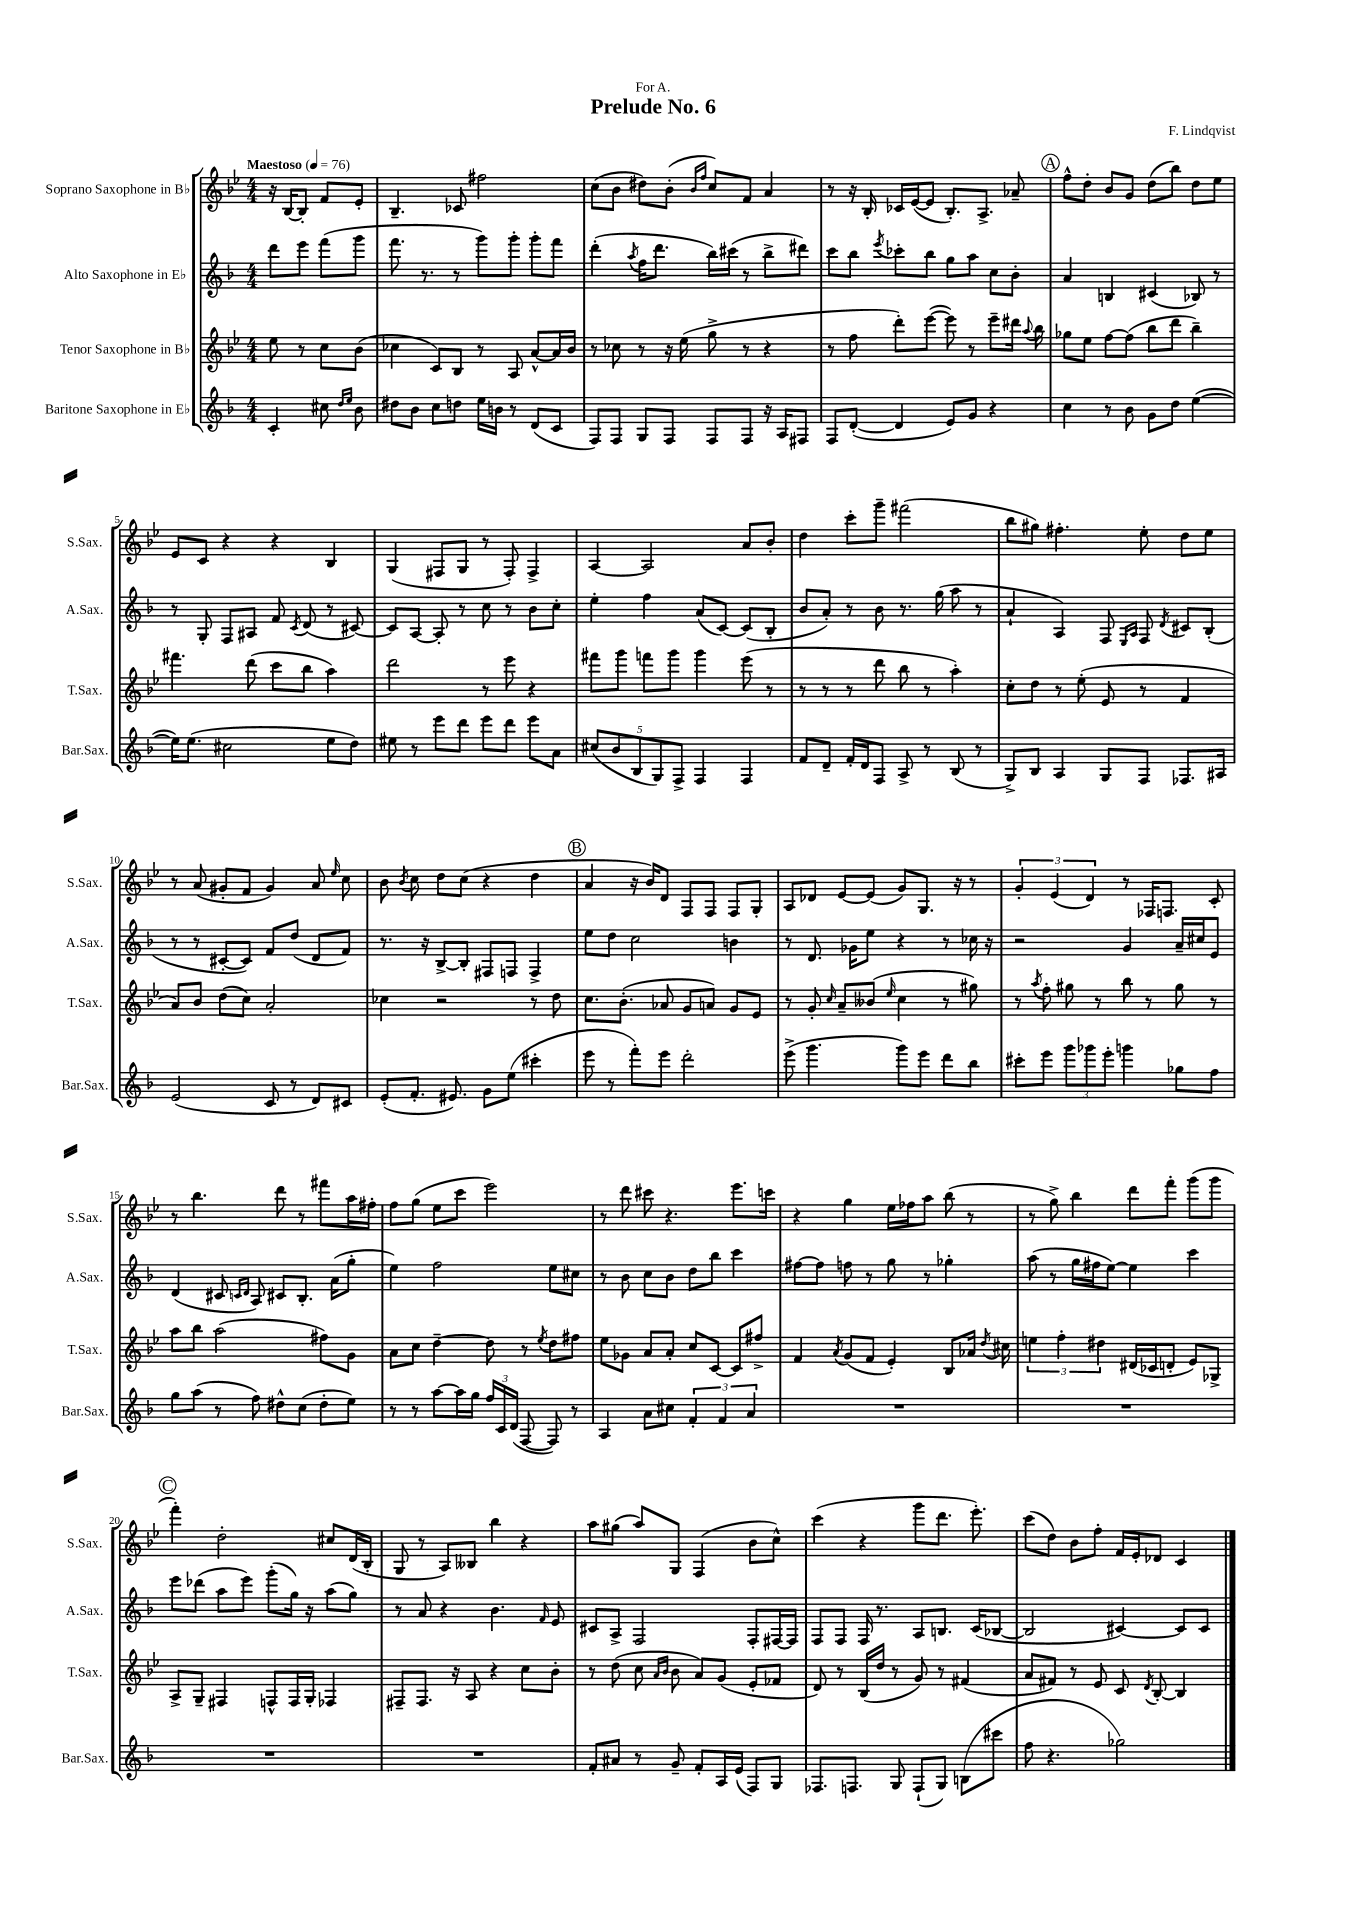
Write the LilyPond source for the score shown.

\header { title = "Prelude No. 6" composer = "F. Lindqvist" dedication = "For A." }
<<
\new StaffGroup <<
\new Staff = "s0" \with { instrumentName = "Soprano Saxophone in Bb" shortInstrumentName = "S.Sax." } {
    \clef treble \key bes \major \numericTimeSignature \time 4/4 \partial 2 \tempo "Maestoso" 4 = 76
    \autoBeamOff r16 bes16[~ bes8]-. f'8[ ees'8]-. |
    bes4.-- ces'8 fis''2 |
    c''8[( bes'8] dis''8[) bes'8]-.( \grace { bes'16[ f''16] } c''8[) f'8] a'4 |
    r8 r16 bes16-. ces'16[ ees'16~( ees'8] bes8.[-.) a8.]-> aes'8-- |
    \mark \markup { \circle "A" } f''8[-^ d''8]-. bes'8[ g'8] d''8[( bes''8]) d''8[ ees''8] |
    ees'8[ c'8] r4 r4 bes4 |
    g4( fis8[ g8] r8 fis8-.) fis4-> |
    a4~ a2 a'8[ bes'8]-. |
    d''4 c'''8[-. g'''8]-- fis'''2( |
    bes''8[ gis''8]) fis''4.-. ees''8-. d''8[ ees''8] |
    r8 a'8( gis'8[-. f'8] gis'4) a'8 \grace { ees''16 } c''8 |
    bes'8 \acciaccatura { bes'8 } c''8 d''8[ c''8]( r4 d''4 |
    \mark \markup { \circle "B" } a'4 r16 bes'16[) d'8] f8[ f8] f8[ g8]-. |
    a8[ des'8] ees'8[~ ees'8]( g'8[) g8.] r16 r8 |
    \tuplet 3/2 { g'4-. ees'4( d'4) } r8 fes16[ f8.] c'8-. |
    r8 bes''4. d'''8 r8 fis'''8[ a''16 fis''16]-. |
    f''8[ g''8]( ees''8[ c'''8] ees'''2) |
    r8 d'''8 cis'''8 r4. ees'''8.[ c'''16] |
    r4 g''4 ees''16[ fes''16 a''8] bes''8( r8 |
    r8 g''8->) bes''4 d'''8[ f'''8]-. g'''8[( g'''8] |
    \mark \markup { \circle "C" } f'''4-.) d''2-. cis''8[ d'16( bes16]-. |
    g8 r8 a8[) beses8] bes''4 r4 |
    a''8[ gis''8]( a''8[) g8] f4( bes'8[ c''8]-^) |
    c'''4( r4 g'''8[ d'''8.] ees'''8.-.) |
    c'''8[( d''8]) bes'8[ f''8]-. f'16[ ees'16-. des'8] c'4 \bar "|." |
}
\new Staff = "s1" \with { instrumentName = "Alto Saxophone in Eb" shortInstrumentName = "A.Sax." } {
    \clef treble \key f \major \numericTimeSignature \time 4/4 \partial 2
    \autoBeamOff d'''8[ e'''8] f'''8[( g'''8] |
    f'''8. r8. r8 g'''8[) g'''8]-. g'''8[-. f'''8] |
    d'''4-.( \acciaccatura { a''8 } f''16[ d'''8.] bes''16[) cis'''16]( r8 bes''8[-> dis'''8]) |
    c'''8[ bes''8] \acciaccatura { e'''8 } ces'''8[-. bes''8] g''8[ a''8] c''8[ bes'8]-. |
    \mark \markup { \circle "A" } a'4 b4 cis'4( bes8) r8 |
    r8 g8-. f8[ ais8] f'8 \acciaccatura { c'8 } d'8( r8 cis'8~) |
    cis'8[ a8]~ a8-. r8 c''8 r8 bes'8[ c''8]-. |
    e''4-. f''4 a'8[( c'8]~) c'8[( bes8]-. |
    bes'8[ a'8]-.) r8 bes'8 r8. g''16( a''8 r8 |
    a'4-! a4) f8 \grace { e16[ a16] } f8 \acciaccatura { d'8 } cis'8[ bes8]-.( |
    r8 r8 cis'8[~-. cis'8]) f'8[ d''8]( d'8[ f'8]) |
    r8. r16 bes8[~-> bes8]-. fis8[ f8] f4-> |
    \mark \markup { \circle "B" } e''8[ d''8] c''2 b'4 |
    r8 d'8. ges'16[ e''8] r4 r8 ces''16 r16 |
    r2 g'4 a'16[-- cis''16 e'8] |
    d'4( cis'8 \grace { c'16[ d'16] } a8) cis'8[ bes8.]-. a'16[( g''8]-. |
    e''4) f''2 e''8[ cis''8] |
    r8 bes'8 c''8[ bes'8] d''8[ bes''8] c'''4 |
    fis''8[~ fis''8] f''8 r8 g''8 r8 ges''4-. |
    a''8( r8 g''16[ fis''16 e''8]~) e''4 c'''4 |
    \mark \markup { \circle "C" } e'''8[ des'''8]( a''8[ e'''8]) g'''8[-.( g''16]) r16 a''8[( g''8]) |
    r8 a'8 r4 bes'4. \grace { f'16 } e'8 |
    cis'8[ a8]-> f2 f8[-. fis16~ fis16] |
    f8[ f8] f16 r8. a8[ b8.] c'16[( bes8]~ |
    bes2 cis'4~) cis'8[ cis'8] \bar "|." |
}
\new Staff = "s2" \with { instrumentName = "Tenor Saxophone in Bb" shortInstrumentName = "T.Sax." } {
    \clef treble \key bes \major \numericTimeSignature \time 4/4 \partial 2
    \autoBeamOff ees''8 r8 c''8[ bes'8]( |
    ces''4 c'8[) bes8] r8 a8 a'8[~-^ a'16 bes'16] |
    r8 ces''8 r8 r16 ees''16( g''8-> r8 r4 |
    r8 f''8 d'''8[-.) ees'''8]~( ees'''8) r8 ees'''8[-- dis'''16] \appoggiatura { a''8 } bes''16 |
    \mark \markup { \circle "A" } ges''8[ ees''8] f''8[~ f''8]( bes''8[ d'''8] bes''4--) |
    fis'''4. d'''8( c'''8[ bes''8] a''4) |
    d'''2 r8 ees'''8 r4 |
    fis'''8[ g'''8] f'''8[ g'''8] g'''4 ees'''8( r8 |
    r8 r8 r8 d'''8 bes''8 r8 a''4-.) |
    c''8[-. d''8] r8 ees''8-.( ees'8 r8 f'4 |
    a'8[) bes'8] d''8[( c''8]) a'2-. |
    ces''4 r2 r8 d''8 |
    \mark \markup { \circle "B" } c''8.[ bes'8.]-.( aes'8 g'8[ a'8]) g'8[ ees'8] |
    r8 g'8-. \grace { c''16 } a'8[-- beses'8]( \grace { ees''16 } c''4 r8 gis''8) |
    r8 \acciaccatura { a''8 } f''8-. gis''8 r8 bes''8 r8 gis''8 r8 |
    a''8[ bes''8] a''2( fis''8[) g'8] |
    a'8[ c''8] d''4~-- d''8 r8 \acciaccatura { ees''8 } d''8[ fis''8] |
    ees''8[ ges'8] a'8[ a'8]-. c''8[ c'8]~ c'8[ fis''8]-> |
    f'4 \acciaccatura { a'8 } g'8[( f'8] ees'4-.) bes8[ aes'16] \acciaccatura { d''8 } cis''16 |
    \tuplet 3/2 { e''4 f''4-. dis''4 } dis'16[( ces'16 d'8]-. ees'8[) ges8]-> |
    \mark \markup { \circle "C" } a8[-> g8]-- fis4 f8[-^ f16 g16]-. fes4 |
    fis8[-- fis8.] r16 a8 r4 c''8[ bes'8]-. |
    r8 d''8( c''8 \grace { a'16[ bes'16] } bes'8 a'8[) g'8]( ees'8[-. fes'8] |
    d'8) r8 bes16[( d''16] r8 g'8) r8 fis'4( |
    a'8[ fis'8]) r8 ees'8 c'8 \acciaccatura { d'8 } bes8~-. bes4 \bar "|." |
}
\new Staff = "s3" \with { instrumentName = "Baritone Saxophone in Eb" shortInstrumentName = "Bar.Sax." } {
    \clef treble \key f \major \numericTimeSignature \time 4/4 \partial 2
    \autoBeamOff c'4-. cis''8 \grace { d''16[ e''16] } bes'8 |
    dis''8[ bes'8] c''8[ d''8] e''16[ b'16] r8 d'8[( c'8] |
    f8[) f8] g8[ f8] f8[ f8] r16 a16[ fis8] |
    f8[ d'8]~-.( d'4 e'8[) g'8] r4 |
    \mark \markup { \circle "A" } c''4 r8 bes'8 g'8[ d''8] e''4~( |
    e''16[) e''8.]( cis''2 e''8[ d''8]) |
    eis''8 r8 e'''8[ d'''8] e'''8[ d'''8] e'''8[ a'8] |
    \tuplet 5/4 { cis''8[( bes'8 bes8 g8) f8]-> } f4 f4 |
    f'8[ d'8]-- f'16[-. d'16 f8] a8-> r8 bes8( r8 |
    g8[->) bes8] a4 g8[ f8] fes8.[ ais16] |
    e'2( c'8 r8 d'8[) cis'8] |
    e'8[-.( f'8.]-. eis'8.) g'8[ e''8]( cis'''4-. |
    \mark \markup { \circle "B" } e'''8 r8 f'''8[-.) e'''8] d'''2-. |
    e'''8->( g'''4. g'''8[) e'''8] d'''8[ bes''8] |
    cis'''8[-. e'''8] \tuplet 3/2 { g'''8[ ges'''8 e'''8]-. } g'''4 ges''8[ f''8] |
    g''8[ a''8]( r8 f''8) dis''8[-^ c''8]( dis''8[-. e''8]) |
    r8 r8 a''8[~ a''16 g''16] \tuplet 3/2 { f''16[ c'16 d'16]( } f8~ f8) r8 |
    a4 a'8[ cis''8] \tuplet 3/2 { f'4-. f'4 a'4 } |
    R1 |
    R1 |
    \mark \markup { \circle "C" } R1 |
    R1 |
    f'8[-. ais'8] r8 g'8-- f'8[-. a16 e'16]( f8[) g8] |
    fes8.[ f8.] g8 f8[-!( g8]) b8[( cis'''8] |
    f''8 r4. ges''2) \bar "|." |
}
>>
>>
